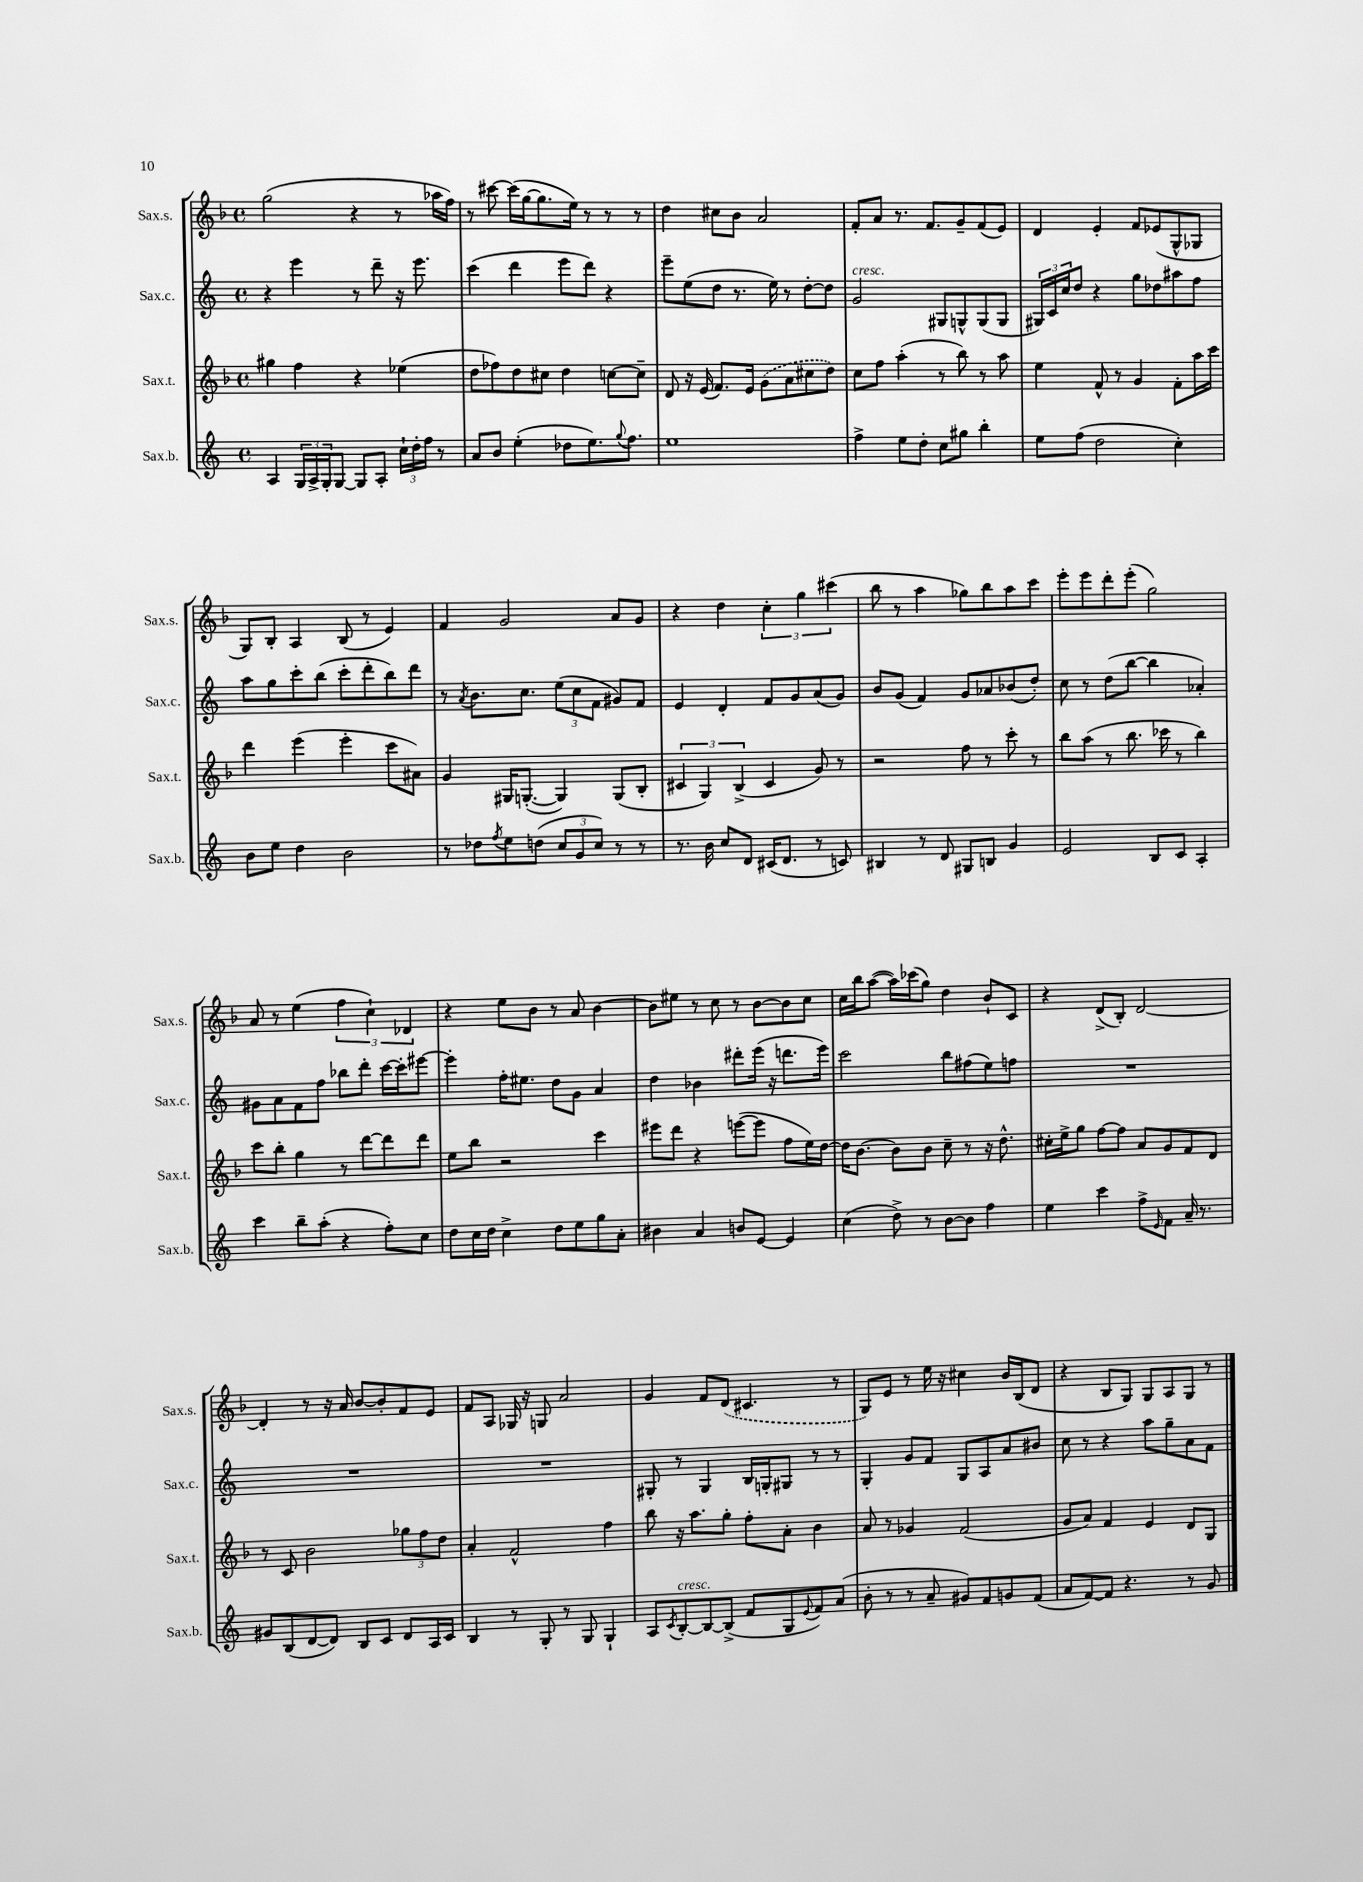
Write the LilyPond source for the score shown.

<<
\new StaffGroup <<
\new Staff = "s0" \with { instrumentName = "Sax.s." shortInstrumentName = "Sax.s." } {
    \clef treble \key f \major \defaultTimeSignature \time 4/4
    g''2( r4 r8 aes''16 f''16) |
    r8 cis'''8~ cis'''16( g''16~ g''8. e''16) r8 r8 r8 |
    d''4 cis''8 bes'8 a'2 |
    f'8-. a'8 r8. f'8. g'8-- f'8( e'8) |
    d'4 e'4-. f'8 ees'8( g8-^ ges8 |
    g8) bes8-. a4 bes8( r8 e'4) |
    f'4 g'2 a'8 g'8 |
    r4 d''4 \tuplet 3/2 { c''4-. g''4 cis'''4( } |
    bes''8 r8 a''4 ges''8) bes''8 a''8 c'''8 |
    e'''8-. e'''8 d'''8-. e'''8-.( g''2) |
    a'8 r8 e''4( \tuplet 3/2 { f''4 c''4-!) des'4 } |
    r4 e''8 bes'8 r8 a'8 bes'4~ |
    bes'8 eis''8 r8 c''8 r8 bes'8~ bes'8 c''8 |
    c''16 bes''16 a''8~( a''16) ces'''16( g''8) d''4 bes'8-! c'8 |
    r4 d'8->( bes8-.) d'2~ |
    d'4-. r8 r16 a'16 bes'8~ bes'8-. f'8 e'8 |
    f'8 a8 ges16 r16 g8 a'2 |
    g'4 f'8 \once \slurDashed d'8( cis'4. r8 |
    g8) e'8 r8 e''16 r16 cis''4 bes'16 bes16( d'8 |
    r4 bes8 g8) g8 a8 g8 r8 \bar "|." |
}
\new Staff = "s1" \with { instrumentName = "Sax.c." shortInstrumentName = "Sax.c." } {
    \clef treble \key c \major \defaultTimeSignature \time 4/4
    r4 e'''4 r8 d'''8-- r16 e'''8. |
    c'''4( d'''4 e'''8 d'''8) r4 |
    e'''8-- e''8( d''8 r8. e''16) r8 d''8~-. d''8 |
    g'2^\markup { \italic "cresc." } gis8 g8-^ g8( g8 |
    \tuplet 3/2 { gis16) c'16 c''16 } d''8 r4 g''8 des''8 ais''8 f''8 |
    a''8 g''8 c'''8-. b''8( c'''8-. d'''8-. b''8) d'''8 |
    r8 \acciaccatura { a'8 } b'8. c''8. \tuplet 3/2 { e''8( c''8 f'8 } gis'8) f'8 |
    e'4 d'4-. f'8 g'8 a'8( g'8) |
    b'8 g'8( f'4) g'8 aes'8 bes'8( d''8-.) |
    c''8 r8 d''8( b''8~ b''4 aes'4-.) |
    gis'8 a'8 f'8 f''8 bes''8 d'''8-. c'''16~ c'''16-. eis'''8~ |
    eis'''4-. f''16-. eis''8. d''8 g'8 a'4 |
    d''4 bes'4 dis'''8-. e'''16( r16 d'''8. e'''16) |
    c'''2 b''8 fis''8( e''8) f''8 |
    R1 |
    R1 |
    R1 |
    gis8-. r8 gis4 b16 g16-. gis8 r8 r8 |
    g4-. g'8 f'8 g8 a8 a'8 bis'8 |
    c''8 r8 r4 a''8 g''8-- a'8 f'8 \bar "|." |
}
\new Staff = "s2" \with { instrumentName = "Sax.t." shortInstrumentName = "Sax.t." } {
    \clef treble \key f \major \defaultTimeSignature \time 4/4
    gis''4 f''4 r4 ees''4( |
    d''8 fes''8) d''8 cis''8 d''4 c''8~ c''8-- |
    d'8 r16 e'16( f'8.) e'16 \once \slurDashed g'8( a'8 cis''8 d''8) |
    c''8 f''8 a''4-.( r8 bes''8) r8 a''8 |
    e''4 f'8-^ r8 g'4 f'8-. a''16 c'''16 |
    d'''4 e'''4( e'''4-. c'''8 ais'8) |
    g'4 gis16 g8.~-.( g4) g8( bes8-. |
    \tuplet 3/2 { cis'4 g4) bes4->( } cis'4 g'8) r8 |
    r2 f''8 r8 c'''8-. r8 |
    bes''8 a''8( r8 bes''8. ces'''16 r8 bes''4) |
    c'''8 bes''8-. g''4 r8 d'''8~ d'''8 d'''8 |
    e''8 bes''8 r2 c'''4 |
    eis'''8 d'''8 r4 e'''8~( e'''8 f''8 e''16) d''16~ |
    d''16 bes'8.~ bes'8 bes'8 c''8-- r8 r16 d''8.-^ |
    cis''16-. e''16-> g''8 f''8~ f''8 a'8 g'8 f'8 d'8 |
    r8 c'8 bes'2 \tuplet 3/2 { ges''8 f''8 d''8 } |
    a'4-. f'2-^ f''4 |
    bes''8 r16 a''8. g''8-. f''8-. a'8-. bes'4 |
    a'8 r8 ges'4 f'2( |
    g'8 a'8) f'4 e'4 d'8 g8 \bar "|." |
}
\new Staff = "s3" \with { instrumentName = "Sax.b." shortInstrumentName = "Sax.b." } {
    \clef treble \key c \major \defaultTimeSignature \time 4/4
    a4 \tuplet 3/2 { g16 a16-> g16-. } g8~ g8 a8-. \tuplet 3/2 { c''16-! d''16-. f''16 } r8 |
    a'8 b'8 e''4-.( des''8 e''8.) \appoggiatura { g''8 } f''8. |
    e''1 |
    f''4-> e''8 d''8-. c''8 gis''8 b''4-. |
    e''8 f''8( d''2 c''4-.) |
    b'8 e''8 d''4 b'2 |
    r8 des''8 \acciaccatura { f''8 } e''8 d''8( \tuplet 3/2 { c''8 g'8 c''8) } r8 r8 |
    r8. b'16 c''8 d'8 cis'16( d'8. r8 c'8) |
    bis4 r8 d'8 gis8 b8 g'4 |
    e'2 b8 c'8 a4-. |
    c'''4 b''8-- a''8-.( r4 f''8-.) c''8 |
    d''8 c''16 d''16 c''4-> d''8 e''8 g''8 a'8-. |
    bis'4 a'4 b'8 e'8~ e'4 |
    c''4( d''8->) r8 b'8~ b'8 f''4 |
    e''4 c'''4 f''8-> \grace { e'16 } f'8 a'16-- r8. |
    gis'8 b8( d'8~ d'8) b8 c'8 d'8 a16 c'16 |
    b4 r8 g8-. r8 g8 g4-! |
    a8 \acciaccatura { c'8 } b8~-.^\markup { \italic "cresc." } b8~ b8->( f'8 g8 \appoggiatura { e'8 } f'8) a'8( |
    b'8-. r8 r8 a'8-- gis'8) f'8 g'8 f'8( |
    a'8 f'8~) f'8 r4. r8 g'8 \bar "|." |
}
>>
>>
\layout { \context { \Score \remove "Bar_number_engraver" } }
